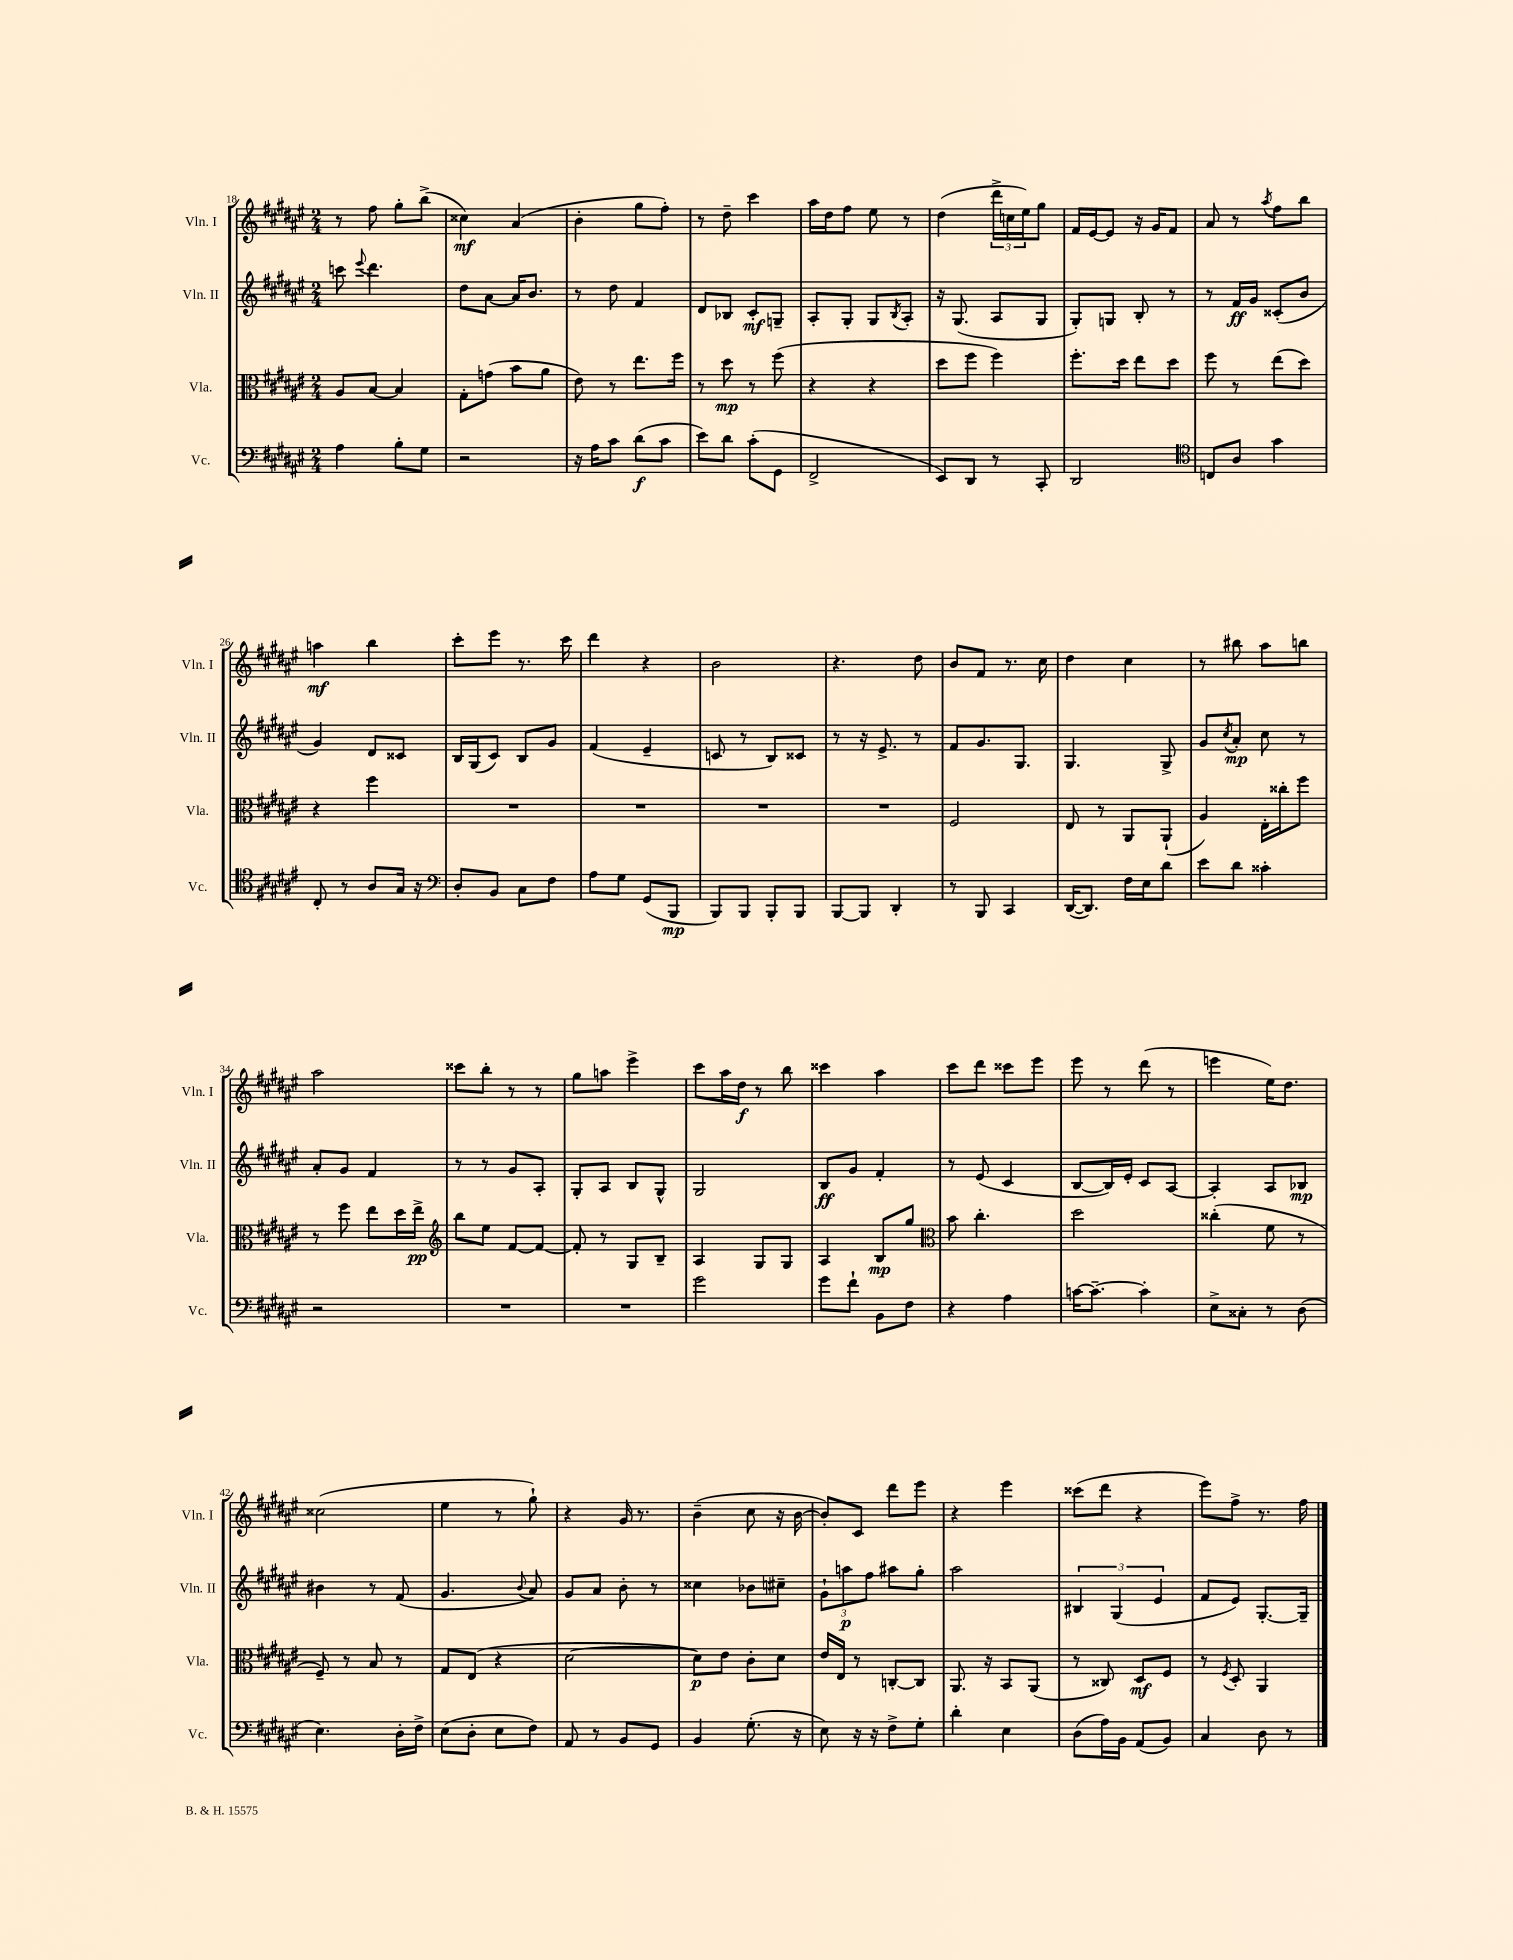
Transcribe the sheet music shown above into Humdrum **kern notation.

**kern	**dynam	**kern	**dynam	**kern	**dynam	**kern	**dynam
*part4	*part4	*part3	*part3	*part2	*part2	*part1	*part1
*staff4	*staff4	*staff3	*staff3	*staff2	*staff2	*staff1	*staff1
*I"Vc.	*	*I"Vla.	*	*I"Vln. II	*	*I"Vln. I	*
*I'Vc.	*	*I'Vla.	*	*I'Vln. II	*	*I'Vln. I	*
*clefF4	*	*clefC3	*	*clefG2	*	*clefG2	*
*k[f#c#g#d#a#e#]	*	*k[f#c#g#d#a#e#]	*	*k[f#c#g#d#a#e#]	*	*k[f#c#g#d#a#e#]	*
*M2/4	*	*M2/4	*	*M2/4	*	*M2/4	*
=18	=18	=18	=18	=18	=18	=18	=18
4A#\	.	8A#/L	.	8cccn\	.	8r	.
.	.	.	.	8qqeee#/	.	.	.
.	.	[8B/J	.	4.ddd#\	.	8ff#\	.
8B'\L	.	4B/]	.	.	.	8gg#'\L	.
8G#\J	.	.	.	.	.	(8bb^\J	.
=19	=19	=19	=19	=19	=19	=19	=19
2r	.	8G#'\L	.	8dd#\L	.	4cc##X\)	mf
.	.	(8gn\J	.	[8a#\J	.	.	.
.	.	8b\L	.	16a#/KL]	.	(4a#/	.
.	.	.	.	8.b/J	.	.	.
.	.	8a#\J	.	.	.	.	.
=20	=20	=20	=20	=20	=20	=20	=20
16r	.	8e#\)	.	8r	.	4b'\	.
16A#\KL	.	.	.	.	.	.	.
8c#\J	.	8r	.	8dd#\	.	.	.
(8d#\L	f	8.ee#\L	.	4f#/	.	8gg#\L	.
8c#\J	.	.	.	.	.	8ff#'\J)	.
.	.	16ff#\Jk	.	.	.	.	.
=21	=21	=21	=21	=21	=21	=21	=21
8e#\L)	.	8r	.	8d#/L	.	8r	.
8d#\J	.	8dd#\	mp	8B-X/J	.	8dd#~\	.
(8c#'\L	.	8r	.	8c#'/L	mf	4ccc#\	.
8GG#\J	.	(8ff#\	.	8Gn~/J	.	.	.
=22	=22	=22	=22	=22	=22	=22	=22
2FF#^/	.	4r	.	8A#'/L	.	16aa#\LL	.
.	.	.	.	.	.	16dd#\J	.
.	.	.	.	8G#'/J	.	8ff#\J	.
.	.	4r	.	8G#/L	.	8ee#\	.
.	.	.	.	8qB/	.	.	.
.	.	.	.	8A#'/J	.	8r	.
=23	=23	=23	=23	=23	=23	=23	=23
8EE#/L)	.	8dd#\L	.	16r	.	(4dd#\	.
.	.	.	.	(8.G#/	.	.	.
8DD#/J	.	8ff#\J	.	.	.	.	.
8r	.	4ff#\)	.	8A#/L	.	24ddd#^\LL	.
.	.	.	.	.	.	24ccn\	.
.	.	.	.	.	.	24ee#\J)	.
8CC#'/	.	.	.	8G#/J	.	8gg#\J	.
=24	=24	=24	=24	=24	=24	=24	=24
2DD#/	.	8.ff#'\L	.	8G#'/L)	.	16f#/LL	.
.	.	.	.	.	.	[16e#/J	.
.	.	.	.	8Gn/J	.	8e#/J]	.
.	.	16dd#\Jk	.	.	.	.	.
.	.	8ee#\L	.	8B'/	.	16r	.
.	.	.	.	.	.	16g#/KL	.
.	.	8dd#\J	.	8r	.	8f#/J	.
=25	=25	=25	=25	=25	=25	=25	=25
*clefC4	*	*	*	*	*	*	*
8Cn/L	.	8ff#\	.	8r	.	8a#/	.
8A#/J	.	8r	.	16f#/LL	ff	8r	.
.	.	.	.	16g#/JJ	.	.	.
.	.	.	.	.	.	8qaa#/	.
4g#\	.	(8ee#\L	.	(8c##X'/L	.	8ff#\L	.
.	.	8dd#\J)	.	8b/J	.	8bb\J	.
!!LO:LB:g=z
=26	=26	=26	=26	=26	=26	=26	=26
8C#'/	.	4r	.	4g#/)	.	4aan\	mf
8r	.	.	.	.	.	.	.
8A#/L	.	4ff#\	.	8d#/L	.	4bb\	.
16G#/Jk	.	.	.	8c##X/J	.	.	.
16r	.	.	.	.	.	.	.
=27	=27	=27	=27	=27	=27	=27	=27
*clefF4	*	*	*	*	*	*	*
8D#'/L	.	2r	.	16B/LL	.	8ccc#'\L	.
.	.	.	.	(16G#/J	.	.	.
8BB/J	.	.	.	8c#/J)	.	8eee#\J	.
8C#\L	.	.	.	8B/L	.	8.r	.
8F#\J	.	.	.	8g#/J	.	.	.
.	.	.	.	.	.	16ccc#\	.
=28	=28	=28	=28	=28	=28	=28	=28
8A#\L	.	2r	.	(4f#/	.	4ddd#\	.
8G#\J	.	.	.	.	.	.	.
(8GG#/L	.	.	.	4e#~/	.	4r	.
8BBB/J	mp	.	.	.	.	.	.
=29	=29	=29	=29	=29	=29	=29	=29
8BBB/L)	.	2r	.	8cn/	.	2b\	.
8BBB/J	.	.	.	8r	.	.	.
8BBB'/L	.	.	.	8B/L)	.	.	.
8BBB/J	.	.	.	8c##X/J	.	.	.
=30	=30	=30	=30	=30	=30	=30	=30
[8BBB/L	.	2r	.	8r	.	4.r	.
8BBB/J]	.	.	.	16r	.	.	.
.	.	.	.	8.e#^/	.	.	.
4DD#'/	.	.	.	.	.	.	.
.	.	.	.	8r	.	8dd#\	.
=31	=31	=31	=31	=31	=31	=31	=31
8r	.	2F#/	.	8f#/L	.	8b/L	.
8BBB/	.	.	.	8.g#/	.	8f#/J	.
4CC#/	.	.	.	.	.	8.r	.
.	.	.	.	8.G#/J	.	.	.
.	.	.	.	.	.	16cc#\	.
=32	=32	=32	=32	=32	=32	=32	=32
([16DD#/KL	.	8E#/	.	4.G#/	.	4dd#\	.
8.DD#/J])	.	.	.	.	.	.	.
.	.	8r	.	.	.	.	.
16F#\LL	.	8AA#/L	.	.	.	4cc#\	.
16E#\J	.	.	.	.	.	.	.
8d#\J	.	(8AA#`/J	.	8G#^/	.	.	.
=33	=33	=33	=33	=33	=33	=33	=33
8e#\L	.	4A#/)	.	8g#/L	.	8r	.
.	.	.	.	8qcc#/	.	.	.
8d#\J	.	.	.	8a#'/J	mp	8bb#X\	.
4c##X'\	.	16E#'\LL	.	8cc#\	.	8aa#\L	.
.	.	16cc##X'\J	.	.	.	.	.
.	.	8ff#\J	.	8r	.	8bbn\J	.
!!LO:LB:g=z
=34	=34	=34	=34	=34	=34	=34	=34
2r	.	8r	.	8a#'/L	.	2aa#\	.
.	.	8ff#\	.	8g#/J	.	.	.
.	.	8ee#\L	.	4f#/	.	.	.
.	.	16dd#\L	.	.	.	.	.
.	.	16ee#^\JJ	pp	.	.	.	.
=35	=35	=35	=35	=35	=35	=35	=35
*	*	*clefG2	*	*	*	*	*
2r	.	8bb\L	.	8r	.	8ccc##X\L	.
.	.	8ee#\J	.	8r	.	8bb'\J	.
.	.	[8f#/L	.	8g#/L	.	8r	.
.	.	8f#/J_	.	8A#'/J	.	8r	.
=36	=36	=36	=36	=36	=36	=36	=36
2r	.	8f#'/]	.	8G#'/L	.	8gg#\L	.
.	.	8r	.	8A#/J	.	8aan\J	.
.	.	8G#/L	.	8B/L	.	4eee#^\	.
.	.	8B~/J	.	8G#^^/J	.	.	.
=37	=37	=37	=37	=37	=37	=37	=37
2g#\	.	4A#/	.	2G#/	.	8ccc#\L	.
.	.	.	.	.	.	16aa#\L	.
.	.	.	.	.	.	16dd#\JJ	f
.	.	8G#/L	.	.	.	8r	.
.	.	8G#/J	.	.	.	8bb\	.
=38	=38	=38	=38	=38	=38	=38	=38
8g#\L	.	4A#/	.	8B/L	ff	4ccc##X\	.
8f#`\J	.	.	.	8g#/J	.	.	.
8BB\L	.	8B/L	mp	4f#'/	.	4aa#\	.
8F#\J	.	8gg#/J	.	.	.	.	.
=39	=39	=39	=39	=39	=39	=39	=39
*	*	*clefC3	*	*	*	*	*
4r	.	8b\	.	8r	.	8ccc#\L	.
.	.	4.cc#'\	.	(8e#/	.	8ddd#\J	.
4A#\	.	.	.	4c#/	.	8ccc##X\L	.
.	.	.	.	.	.	8eee#\J	.
=40	=40	=40	=40	=40	=40	=40	=40
[16cn\KL	.	2dd#\	.	[8B/L	.	8eee#\	.
8.c~\J_	.	.	.	.	.	.	.
.	.	.	.	16B/L])	.	8r	.
.	.	.	.	16e#'/JJ	.	.	.
4c'\]	.	.	.	8c#/L	.	(8ddd#\	.
.	.	.	.	[8A#/J	.	8r	.
=41	=41	=41	=41	=41	=41	=41	=41
8E#^\L	.	(4cc##X'\	.	4A#'/]	.	4eeen\	.
8C##X'\J	.	.	.	.	.	.	.
8r	.	8f#\	.	8A#/L	.	16ee#\KL)	.
.	.	.	.	.	.	8.dd#\J	.
(8D#\	.	8r	.	8B-X/J	mp	.	.
!!LO:LB:g=z
=42	=42	=42	=42	=42	=42	=42	=42
4.E#\)	.	8F#~/)	.	4b#X\	.	(2cc##X\	.
.	.	8r	.	.	.	.	.
.	.	8B/	.	8r	.	.	.
16D#'\LL	.	8r	.	(8f#/	.	.	.
16F#^\JJ	.	.	.	.	.	.	.
=43	=43	=43	=43	=43	=43	=43	=43
(8E#\L	.	8G#/L	.	4.g#/	.	4ee#\	.
8D#'\J	.	(8E#/J	.	.	.	.	.
8E#\L	.	4r	.	.	.	8r	.
.	.	.	.	8qqb/	.	.	.
8F#\J)	.	.	.	8a#/)	.	8gg#`\)	.
=44	=44	=44	=44	=44	=44	=44	=44
8AA#/	.	[2d#\	.	8g#/L	.	4r	.
8r	.	.	.	8a#/J	.	.	.
8BB/L	.	.	.	8b'\	.	16g#/	.
.	.	.	.	.	.	8.r	.
8GG#/J	.	.	.	8r	.	.	.
=45	=45	=45	=45	=45	=45	=45	=45
4BB/	.	8d#\L])	p	4cc##X\	.	(4b~\	.
.	.	8e#\J	.	.	.	.	.
(8.G#'\	.	8c#'\L	.	8b-X\L	.	8cc#\	.
.	.	8d#\J	.	8cc#X~\J	.	16r	.
16r	.	.	.	.	.	[16b\	.
=46	=46	=46	=46	=46	=46	=46	=46
8E#\)	.	16e#/LL	.	12g#`\L	.	8b'/L])	.
.	.	16E#/JJ	.	.	.	.	.
.	.	.	.	12aan\	p	.	.
16r	.	8r	.	.	.	8c#/J	.
.	.	.	.	12ff#\J	.	.	.
16r	.	.	.	.	.	.	.
8F#^\L	.	[8Cn'/L	.	8aa#X\L	.	8ddd#\L	.
8G#'\J	.	8C/J]	.	8gg#'\J	.	8eee#\J	.
=47	=47	=47	=47	=47	=47	=47	=47
4d#'\	.	8.AA#/	.	2aa#\	.	4r	.
.	.	16r	.	.	.	.	.
4E#\	.	8BB/L	.	.	.	4eee#\	.
.	.	(8AA#/J	.	.	.	.	.
=48	=48	=48	=48	=48	=48	=48	=48
(8D#\L	.	8r	.	6B#X/	.	(8ccc##X\L	.
16A#\L)	.	8C##X/)	.	.	.	8ddd#\J	.
.	.	.	.	(6G#/	.	.	.
16BB\JJ	.	.	.	.	.	.	.
(8AA#/L	.	8D#/L	mf	.	.	4r	.
.	.	.	.	6e#/	.	.	.
8BB/J)	.	8F#/J	.	.	.	.	.
=49	=49	=49	=49	=49	=49	=49	=49
4C#/	.	8r	.	8f#/L	.	8eee#\L)	.
.	.	8qF#/	.	.	.	.	.
.	.	8D#'/	.	8e#/J)	.	8ff#^\J	.
8D#\	.	4AA#/	.	[8.G#'/L	.	8.r	.
8r	.	.	.	.	.	.	.
.	.	.	.	16G#~/Jk]	.	16ff#\	.
==	==	==	==	==	==	==	==
*-	*-	*-	*-	*-	*-	*-	*-
